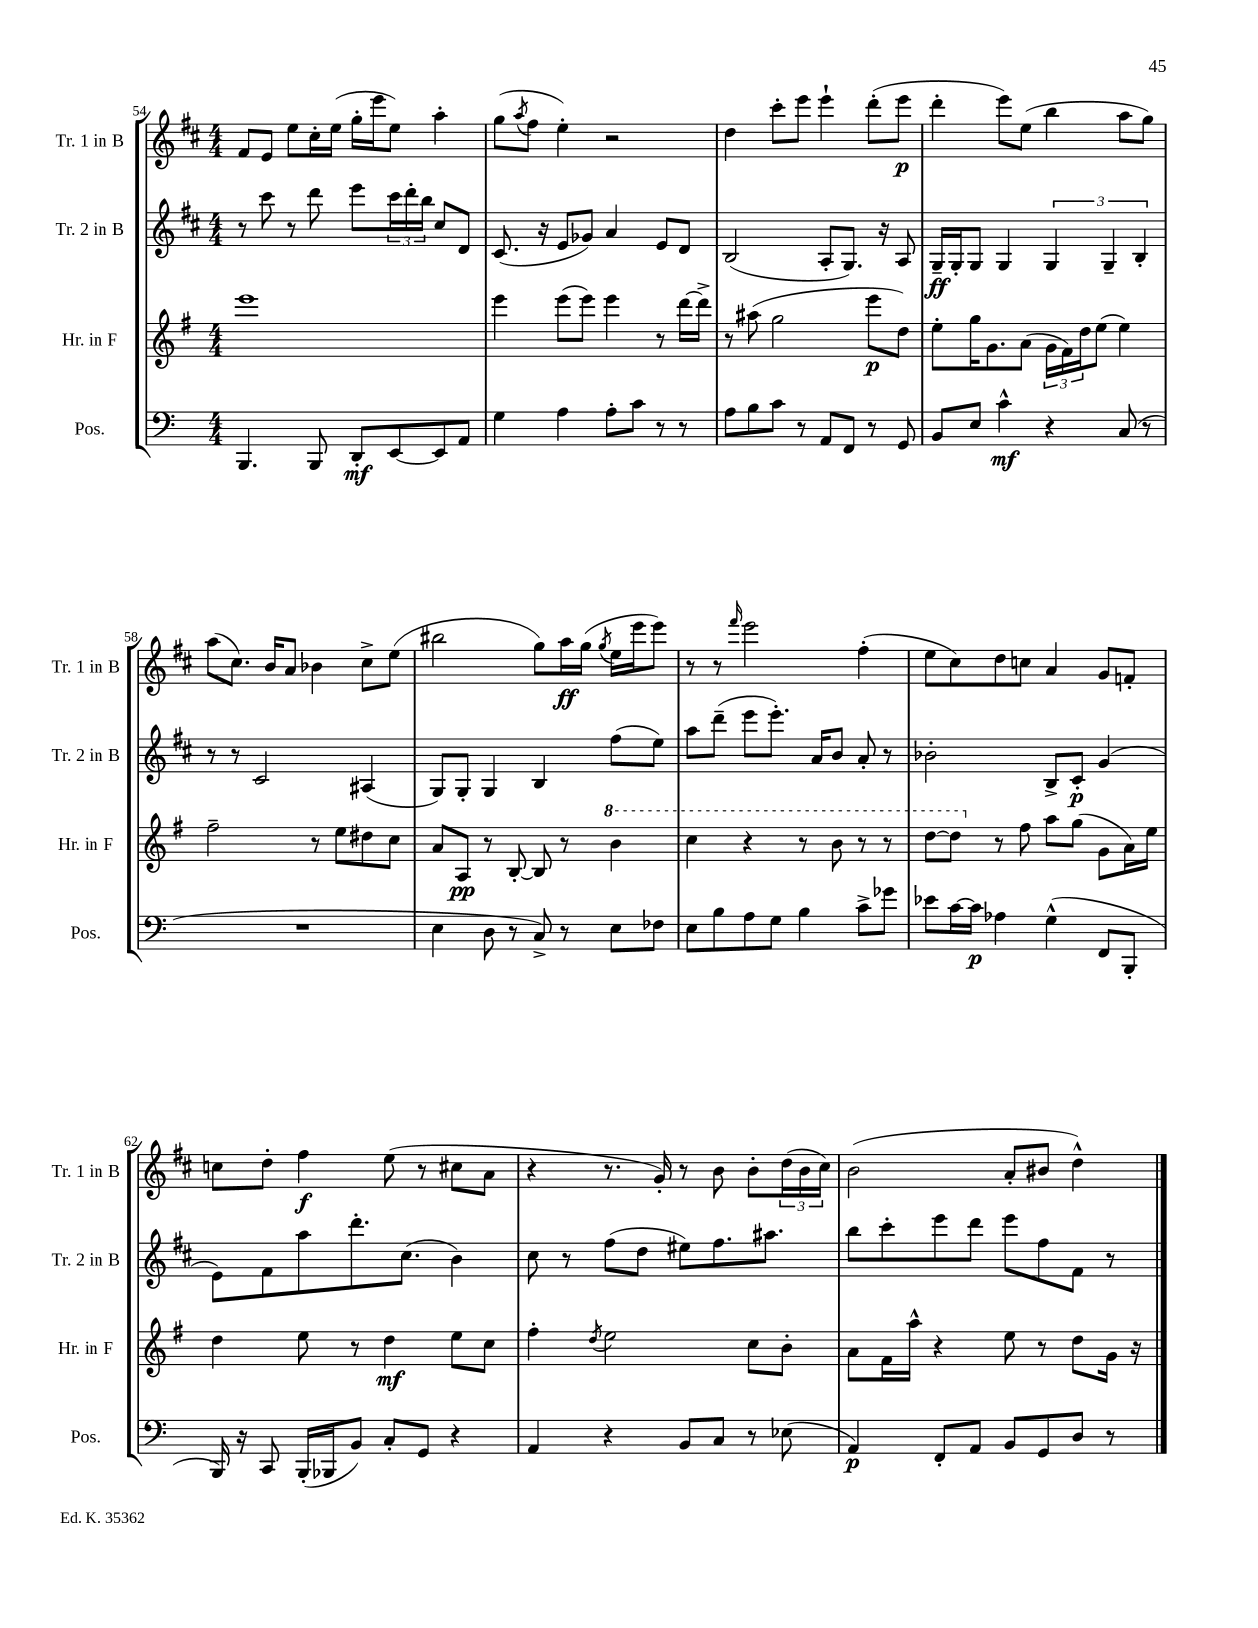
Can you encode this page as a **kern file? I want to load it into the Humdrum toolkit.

**kern	**dynam	**kern	**dynam	**kern	**dynam	**kern	**dynam
*part4	*part4	*part3	*part3	*part2	*part2	*part1	*part1
*staff4	*staff4	*staff3	*staff3	*staff2	*staff2	*staff1	*staff1
*I"Pos.	*	*I"Hr. in F	*	*I"Tr. 2 in B	*	*I"Tr. 1 in B	*
*I'Pos.	*	*I'Hr. in F	*	*I'Tr. 2 in B	*	*I'Tr. 1 in B	*
*clefF4	*	*clefG2	*	*clefG2	*	*clefG2	*
*k[]	*	*k[f#]	*	*k[f#c#]	*	*k[f#c#]	*
*M4/4	*	*M4/4	*	*M4/4	*	*M4/4	*
=54	=54	=54	=54	=54	=54	=54	=54
4.BBB/	.	1eee	.	8r	.	8f#/L	.
.	.	.	.	8ccc#\	.	8e/J	.
.	.	.	.	8r	.	8ee\L	.
8BBB/	.	.	.	8ddd\	.	16cc#'\L	.
.	.	.	.	.	.	(16ee\JJ	.
8DD'/L	mf	.	.	8eee\L	.	16gg'\LL	.
.	.	.	.	.	.	16eee\J	.
[8EE/	.	.	.	24ccc#\L	.	8ee\J)	.
.	.	.	.	24ddd'\	.	.	.
.	.	.	.	24bb\JJ	.	.	.
8EE/]	.	.	.	8cc#/L	.	4aa'\	.
8AA/J	.	.	.	8d/J	.	.	.
=55	=55	=55	=55	=55	=55	=55	=55
4G\	.	4eee\	.	(8.c#/	.	(8gg\L	.
.	.	.	.	.	.	8qaa/	.
.	.	.	.	.	.	8ff#\J	.
.	.	.	.	16r	.	.	.
4A\	.	(8eee\L	.	8e/L	.	4ee'\)	.
.	.	8eee\J)	.	8g-X/J)	.	.	.
8A'\L	.	4eee\	.	4a/	.	2r	.
8c\J	.	.	.	.	.	.	.
8r	.	8r	.	8e/L	.	.	.
8r	.	[16ddd\LL	.	8d/J	.	.	.
.	.	16ddd^\JJ]	.	.	.	.	.
=56	=56	=56	=56	=56	=56	=56	=56
8A\L	.	8r	.	(2B/	.	4dd\	.
8B\	.	(8aa#X\	.	.	.	.	.
8c\J	.	2gg\	.	.	.	8ccc#'\L	.
8r	.	.	.	.	.	8eee\J	.
8AA/L	.	.	.	8A'/L	.	4eee`\	.
8FF/J	.	.	.	8.G/J)	.	.	.
8r	.	8eee\L	p	.	.	(8ddd'\L	.
.	.	.	.	16r	.	.	.
8GG/	.	8dd\J)	.	8A/	.	8eee\J	p
=57	=57	=57	=57	=57	=57	=57	=57
8BB/L	.	8ee'\L	.	16G~/LL	ff	4ddd'\	.
.	.	.	.	16G'/J	.	.	.
8E/J	.	16gg\K	.	8G/J	.	.	.
.	.	8.g\	.	.	.	.	.
4c^^\	mf	.	.	4G/	.	8eee\L)	.
.	.	(8a\J	.	.	.	(8ee\J	.
4r	.	24g\LL	.	6G/	.	4bb\	.
.	.	24f#\)	.	.	.	.	.
.	.	24dd\J	.	.	.	.	.
.	.	(8ee\J	.	.	.	.	.
.	.	.	.	6G~/	.	.	.
(8C/	.	4ee\)	.	.	.	8aa\L	.
.	.	.	.	6B'/	.	.	.
8r	.	.	.	.	.	8gg\J)	.
!!LO:LB:g=z
=58	=58	=58	=58	=58	=58	=58	=58
1r	.	2ff#~\	.	8r	.	(8aa\L	.
.	.	.	.	8r	.	8.cc#\J)	.
.	.	.	.	2c#/	.	.	.
.	.	.	.	.	.	16b/KL	.
.	.	.	.	.	.	8a/J	.
.	.	8r	.	.	.	4b-X\	.
.	.	8ee\L	.	.	.	.	.
.	.	8dd#X\	.	(4A#X/	.	8cc#^\L	.
.	.	8cc\J	.	.	.	(8ee\J	.
=59	=59	=59	=59	=59	=59	=59	=59
4E\	.	8a/L	.	8G/L)	.	2bb#X\	.
.	.	8A/J	pp	8G'/J	.	.	.
8D\	.	8r	.	4G/	.	.	.
8r	.	[8B'/	.	.	.	.	.
8C^/)	.	8B/]	.	4B/	.	8gg\L)	.
8r	.	8r	.	.	.	16aa\L	ff
.	.	.	.	.	.	(16gg\JJ	.
.	.	.	.	.	.	8qgg/	.
*	*	*8va	*	*	*	*	*
8E\L	.	4bb\	.	(8ff#\L	.	16ee\LL	.
.	.	.	.	.	.	16eee\J	.
8F-X\J	.	.	.	8ee\J)	.	8eee\J)	.
=60	=60	=60	=60	=60	=60	=60	=60
8E\L	.	4ccc\	.	8aa\L	.	8r	.
8B\	.	.	.	(8ddd~\J	.	8r	.
.	.	.	.	.	.	16qqfff#/	.
8A\	.	4r	.	8eee\L	.	2eee\	.
8G\J	.	.	.	8.eee'\J)	.	.	.
4B\	.	8r	.	.	.	.	.
.	.	.	.	16a/KL	.	.	.
.	.	8bb\	.	8b/J	.	.	.
8c^\L	.	8r	.	8a'/	.	(4ff#'\	.
8g-X\J	.	8r	.	8r	.	.	.
=61	=61	=61	=61	=61	=61	=61	=61
8e-X\L	.	[8ddd\L	.	2b-X'\	.	8ee\L	.
[16c\L	.	8ddd\J]	.	.	.	8cc#\)	.
16c\JJ]	p	.	.	.	.	.	.
*	*	*X8va	*	*	*	*	*
4A-X\	.	8r	.	.	.	8dd\	.
.	.	8ff#\	.	.	.	8ccn\J	.
(4G^^\	.	8aa\L	.	8B^/L	.	4a/	.
.	.	(8gg\J	.	8c#'/J	p	.	.
8FF/L	.	8g\L	.	(4g/	.	8g/L	.
8BBB'/J	.	16a\L)	.	.	.	8fn'/J	.
.	.	16ee\JJ	.	.	.	.	.
!!LO:LB:g=z
=62	=62	=62	=62	=62	=62	=62	=62
16BBB/)	.	4dd\	.	8e\L)	.	8ccn\L	.
16r	.	.	.	.	.	.	.
8CC/	.	.	.	8f#\	.	8dd'\J	.
(16BBB'/LL	.	8ee\	.	8aa\	.	4ff#\	f
16BBB-X/J	.	.	.	.	.	.	.
8BB/J)	.	8r	.	8.ddd'\	.	.	.
8C'/L	.	4dd\	mf	.	.	(8ee\	.
.	.	.	.	(8.cc#\J	.	.	.
8GG/J	.	.	.	.	.	8r	.
4r	.	8ee\L	.	4b\)	.	8cc#X\L	.
.	.	8cc\J	.	.	.	8a\J	.
=63	=63	=63	=63	=63	=63	=63	=63
4AA/	.	4ff#'\	.	8cc#\	.	4r	.
.	.	.	.	8r	.	.	.
.	.	8qdd/	.	.	.	.	.
4r	.	2ee\	.	(8ff#\L	.	8.r	.
.	.	.	.	8dd\J	.	.	.
.	.	.	.	.	.	16g'/)	.
8BB/L	.	.	.	8ee#X\L)	.	8r	.
8C/J	.	.	.	8.ff#\	.	8b\	.
8r	.	8cc\L	.	.	.	8b'\L	.
.	.	.	.	8.aa#X\J	.	.	.
(8E-X\	.	8b'\J	.	.	.	(24dd\L	.
.	.	.	.	.	.	24b\	.
.	.	.	.	.	.	24cc#\JJ)	.
=64	=64	=64	=64	=64	=64	=64	=64
4AA/)	p	8a\L	.	8bb\L	.	(2b\	.
.	.	16f#\L	.	8ccc#'\	.	.	.
.	.	16aa^^\JJ	.	.	.	.	.
8FF'/L	.	4r	.	8eee\	.	.	.
8AA/J	.	.	.	8ddd\J	.	.	.
8BB/L	.	8ee\	.	8eee\L	.	8a'/L	.
8GG/	.	8r	.	8ff#\	.	8b#X/J	.
8D/J	.	8dd\L	.	8f#\J	.	4dd^^\)	.
8r	.	16g\Jk	.	8r	.	.	.
.	.	16r	.	.	.	.	.
==	==	==	==	==	==	==	==
*-	*-	*-	*-	*-	*-	*-	*-
